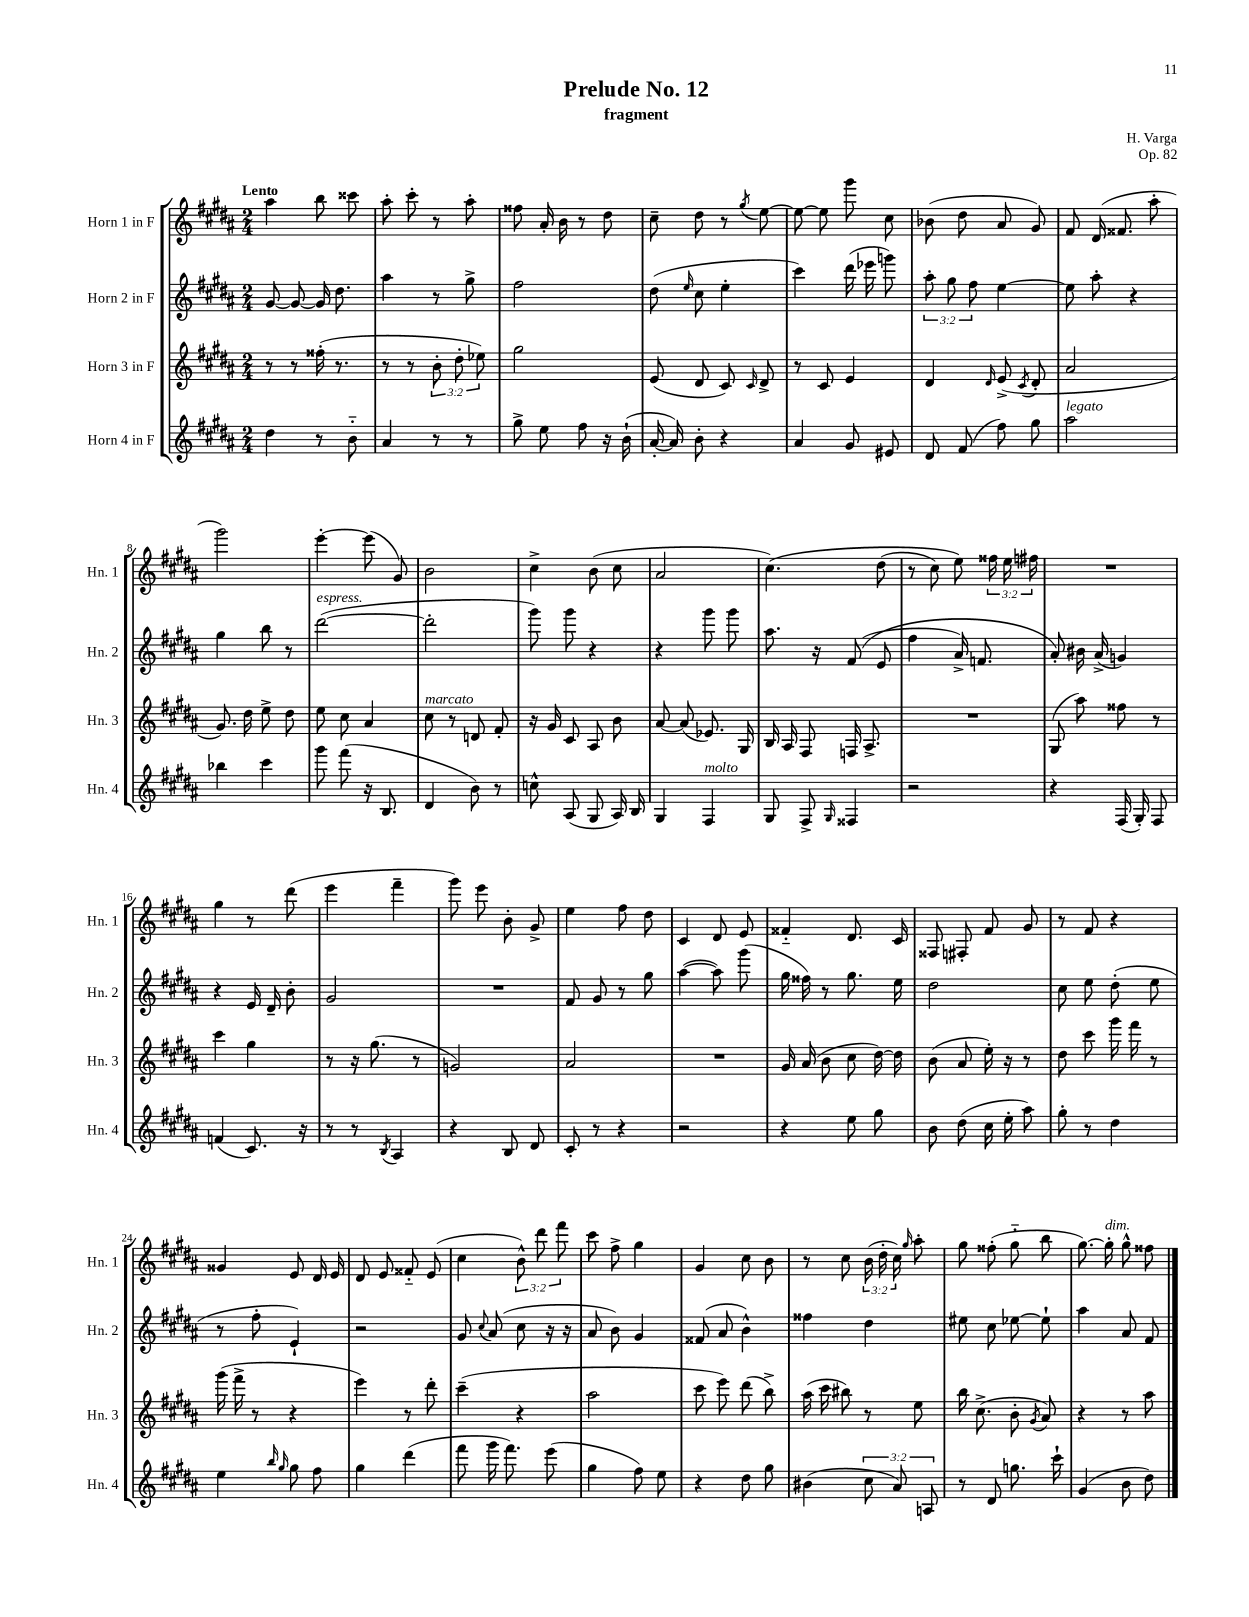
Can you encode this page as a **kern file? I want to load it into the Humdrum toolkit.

**kern	**kern	**kern	**kern
*staff4	*staff3	*staff2	*staff1
*clefG2	*clefG2	*clefG2	*clefG2
*k[f#c#g#d#a#]	*k[f#c#g#d#a#]	*k[f#c#g#d#a#]	*k[f#c#g#d#a#]
*M2/4	*M2/4	*M2/4	*M2/4
4dd#	8r	[8g#	4aa#
.	8r	8g#_	.
8r	(16ff##'	16g#]	8bb
.	8.r	8.dd#	.
8b'~	.	.	8ccc##
=	=	=	=
4a#	8r	4aa#	8aa#'
.	8r	.	8ccc#'
8r	12b'	8r	8r
.	12dd#'	.	.
8r	.	8gg#^	8aa#'
.	12ee-)	.	.
=	=	=	=
8gg#^	2gg#	2ff#	8ff##
8ee	.	.	16a#'
.	.	.	16b
8ff#	.	.	8r
16r	.	.	8dd#
(16b`	.	.	.
=	=	=	=
[16a#'	(8e	(8dd#	8cc#~
16a#])	.	.	.
.	.	16qqee	.
8b'	8d#	8cc#	8dd#
4r	8c#)	4ee'	8r
.	16qqc#	.	8qgg#
.	8d#^	.	[8ee
=	=	=	=
4a#	8r	4ccc#)	8ee_
.	8c#	.	8ee]
8g#	4e	(16ddd#	8ggg#
.	.	16eee-	.
8e#	.	8ggg)	8cc#
=	=	=	=
8d#	4d#	12aa#'	(8b-
.	.	12gg#	.
(8f#	.	.	8dd#
.	.	12ff#	.
.	16qqd#	.	.
8ff#)	(8e^	[4ee	8a#
.	8qc#	.	.
8gg#	8d#'	.	8g#)
=	=	=	=
2aa#	2a#	8ee]	8f#
.	.	8aa#'	(16d#
.	.	.	8.f##
.	.	4r	.
.	.	.	8aa#'
=	=	=	=
4bb-	8.g#)	4gg#	2ggg#)
.	16dd#	.	.
4ccc#	8ee^	8bb	.
.	8dd#	8r	.
=	=	=	=
8ggg#	8ee	([2ddd#	[4eee'
(8fff#	8cc#	.	.
16r	4a#	.	(8eee]
8.B	.	.	.
.	.	.	8g#)
=	=	=	=
4d#	8cc#	2ddd#']	2b
.	8r	.	.
8b)	8d	.	.
8r	8f#'	.	.
=	=	=	=
8cc^^	16r	8ggg#)	4cc#^
.	16g#	.	.
(8A#	8c#	8ggg#	.
8G#	8A#	4r	(8b
16A#)	8b	.	8cc#
16B	.	.	.
=	=	=	=
4G#	[8a#	4r	2a#
.	(8a#]	.	.
4F#	8.e-)	8ggg#	.
.	.	8ggg#	.
.	16G#	.	.
=	=	=	=
8G#	16B	8.aa#	&(4.cc#)
.	16A#	.	.
8F#^	8F#	.	.
.	.	16r	.
16qqG#	.	.	.
4F##	16F	&((8f#	.
.	8.A#^	.	.
.	.	8e	(8dd#
=	=	=	=
2r	2r	4ff#	8r
.	.	.	8cc#)
.	.	16a#^)	8ee&)
.	.	8.f	.
.	.	.	24ff##
.	.	.	24ee
.	.	.	24ff#
=	=	=	=
4r	(8G#	8a#'&)	2r
.	8aa#)	16b#	.
.	.	(16a#^	.
(16F#	8ff##	4g)	.
16G#')	.	.	.
8F#	8r	.	.
=	=	=	=
(4f	4ccc#	4r	4gg#
8.c#)	4gg#	16e	8r
.	.	16d#~	.
.	.	8b'	(8ddd#
16r	.	.	.
=	=	=	=
8r	8r	2g#	4eee
8r	16r	.	.
.	(8.gg#	.	.
8qB	.	.	.
4A#	.	.	4fff#~
.	8r	.	.
=	=	=	=
4r	2g)	2r	8ggg#)
.	.	.	8eee
8B	.	.	8b'
8d#	.	.	8g#^
=	=	=	=
8c#'	2a#	8f#	4ee
8r	.	8g#	.
4r	.	8r	8ff#
.	.	8gg#	8dd#
=	=	=	=
2r	2r	([4aa#	4c#
.	.	8aa#])	8d#
.	.	(8ggg#	8e
=	=	=	=
4r	16g#	16gg#	4f##'~
.	(16a#	16ff##)	.
.	8b	8r	.
8ee	8cc#	8.gg#	8.d#
8gg#	[16dd#)	.	.
.	16dd#]	16ee	16c#
=	=	=	=
8b	(8b	2dd#	8F##
(8dd#	8a#	.	8F#'
16cc#	16ee')	.	8f#
16ee'	16r	.	.
8aa#)	8r	.	8g#
=	=	=	=
8gg#'	8dd#	8cc#	8r
8r	8ccc#	8ee	8f#
4dd#	16ggg#	(8dd#'	4r
.	16fff#	.	.
.	8r	8ee	.
=	=	=	=
4ee	(16ggg#	8r	4g##
.	16fff#^	.	.
.	8r	8ff#'	.
16qqbb	.	.	.
16qqgg#	.	.	.
8gg#	4r	4e`)	8e
8ff#	.	.	16d#
.	.	.	16e
=	=	=	=
4gg#	4eee)	2r	8d#
.	.	.	8e
(4ddd#	8r	.	8f##'~
.	8ddd#'	.	(8e
=	=	=	=
8fff#	(4ccc#~	8g#	4cc#
.	.	8qqcc#	.
16ggg#	.	(8a#	.
8.fff#)	.	.	.
.	4r	8cc#	12b^^)
.	.	.	12ddd#
(8eee	.	16r	.
.	.	.	12fff#
.	.	16r	.
=	=	=	=
4gg#	2aa#	8a#	8ccc#
.	.	8b)	8ff#^
8ff#)	.	4g#	4gg#
8ee	.	.	.
=	=	=	=
4r	8ccc#	(8f##	4g#
.	8eee)	8a#	.
8dd#	(8ddd#	4b^^)	8cc#
8gg#	8bb^)	.	8b
=	=	=	=
(4b#	(16aa#	4ff##	8r
.	16ccc#	.	.
.	8bb#)	.	8cc#
12cc#	8r	4dd#	(24b
.	.	.	24dd#'
12a#)	.	.	24cc#)
.	.	.	16qqgg#
.	8ee	.	8aa#'
12A	.	.	.
=	=	=	=
8r	16bb	8ee#	8gg#
.	(8.cc#^	.	.
8d#	.	8cc#	(8ff##'
8.gg	8b'	[8ee-	8gg#'~
.	8qg#	.	.
.	8a#)	8ee-`]	8bb
16ccc#`	.	.	.
=	=	=	=
(4g#	4r	4aa#	[8.gg#)
.	.	.	16gg#']
8b	8r	8a#	8gg#^^
8dd#)	8aa#	8f#	8ff##
==	==	==	==
*-	*-	*-	*-
